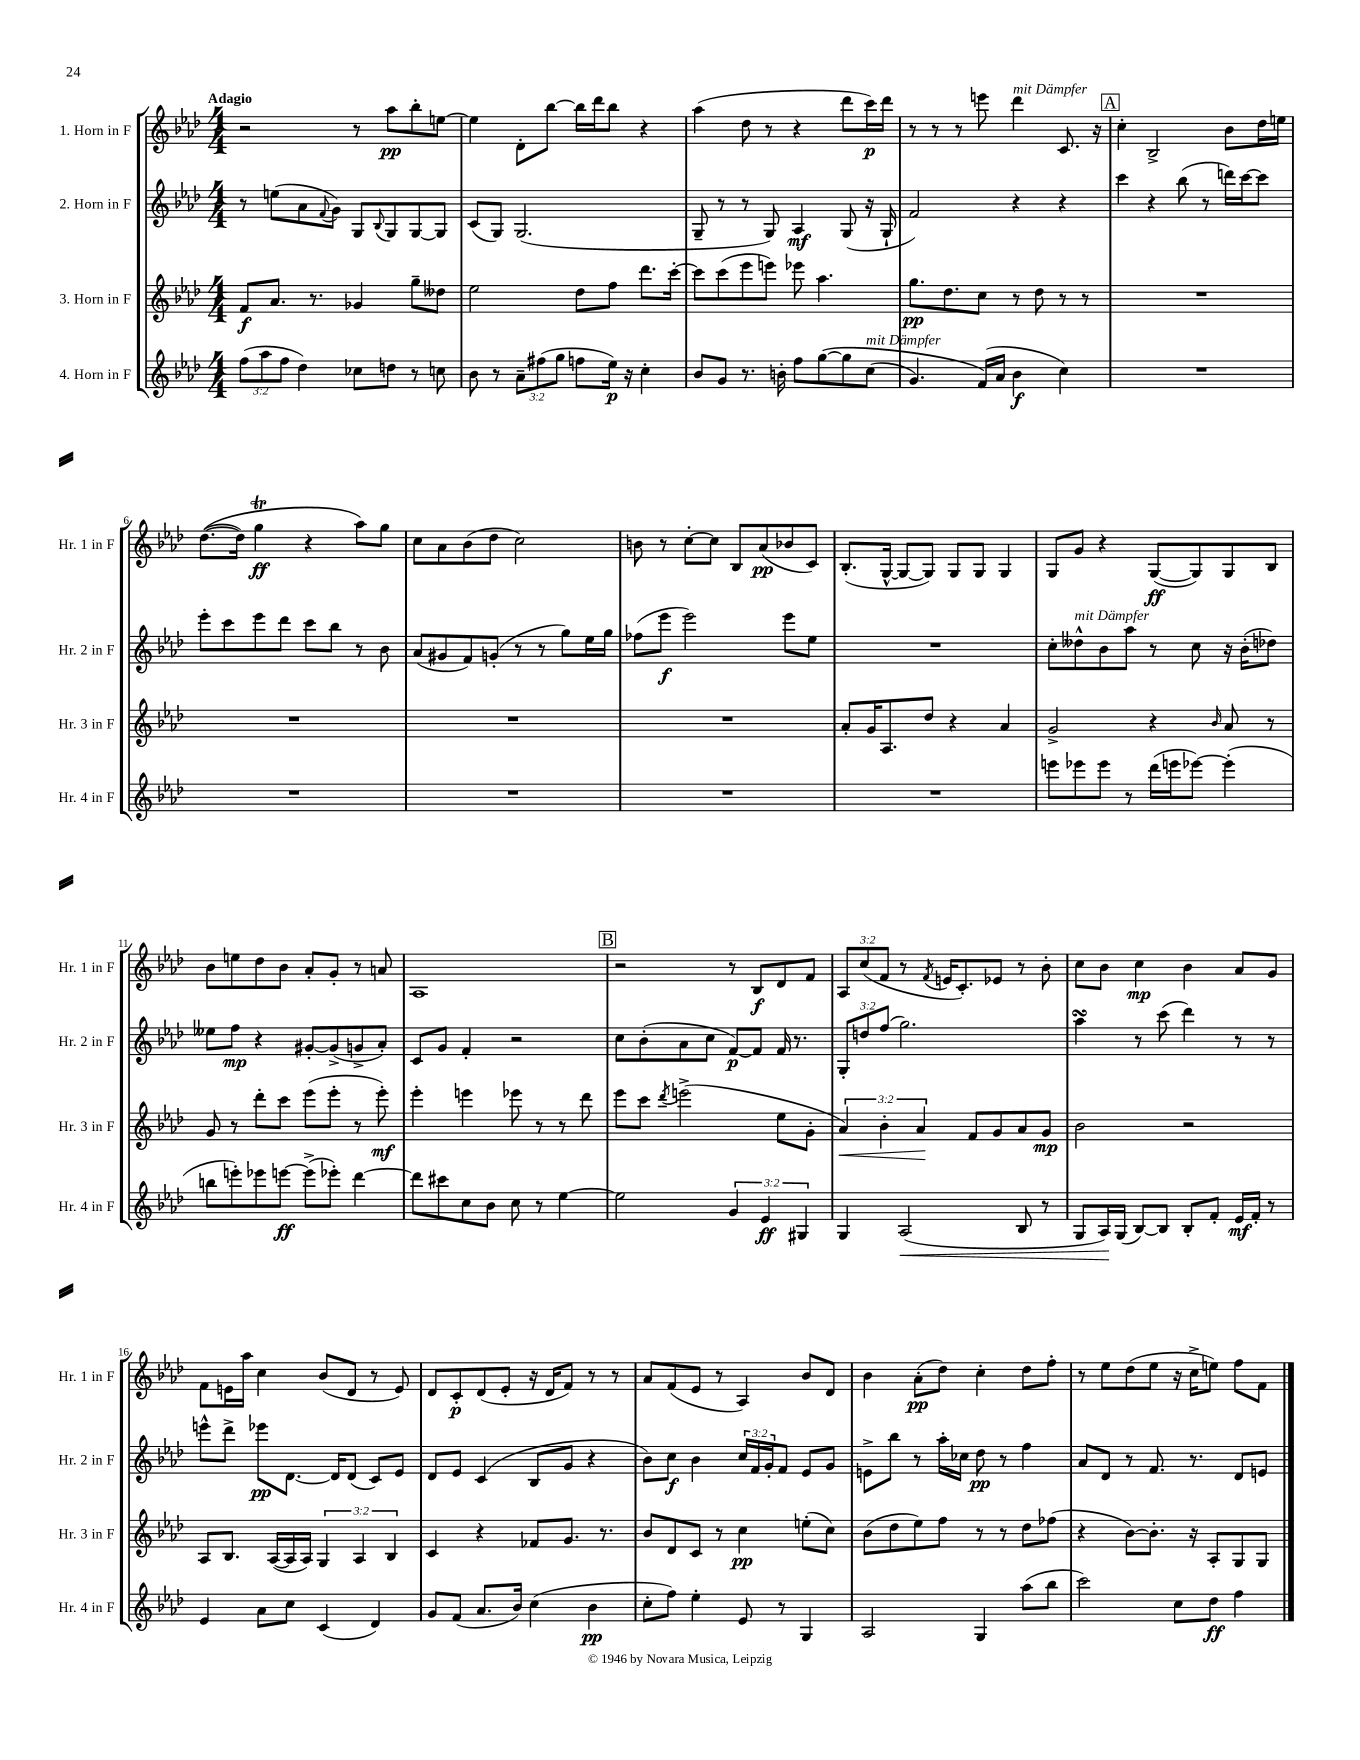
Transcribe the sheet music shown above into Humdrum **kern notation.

**kern	**kern	**kern	**kern
*staff4	*staff3	*staff2	*staff1
*clefG2	*clefG2	*clefG2	*clefG2
*k[b-e-a-d-]	*k[b-e-a-d-]	*k[b-e-a-d-]	*k[b-e-a-d-]
*M4/4	*M4/4	*M4/4	*M4/4
(12ff	8f	8r	2r
12aa-	.	.	.
.	8.a-	(8ee	.
12ff	.	.	.
4dd-)	.	8a-	.
.	8.r	.	.
.	.	8qqf	.
.	.	8g)	.
8cc-	4g-	8G	8r
.	.	8qqB-	.
8dd	.	8G	8aa-
8r	8gg~	[8G	8bb-'
8cc	8dd--	8G]	[8ee
=	=	=	=
8b-	2ee-	(8c	4ee]
8r	.	8G)	.
12a-~	.	(2.G	8d-'
(12ff#	.	.	.
.	.	.	[8bb-
12gg	.	.	.
8ff	8dd-	.	16bb-]
.	.	.	16ddd-
16ee-)	8ff	.	8bb-
16r	.	.	.
4cc'	8.ddd-	.	4r
.	[16ccc'	.	.
=	=	=	=
8b-	8ccc]	8G~	(4aa-
8g	(8ccc	8r	.
8.r	8eee-	8r	8dd-
.	8eee)	8G)	8r
16b'	.	.	.
8ff	8eee-	4A-	4r
&([8gg	4.aa-	.	.
8gg]	.	(8G	8ddd-
(8cc	.	16r	16ccc)
.	.	16G`	16ddd-
=	=	=	=
4.g)	8.gg	2f)	8r
.	.	.	8r
.	8.dd-	.	.
.	.	.	8r
(16f&)	8cc	.	8eee
16a-	.	.	.
4b-	8r	4r	4ddd-
.	8dd-	.	.
4cc)	8r	4r	8.c
.	8r	.	.
.	.	.	16r
=	=	=	=
1r	1r	4ccc	4cc'
.	.	4r	2B-^
.	.	(8bb-	.
.	.	8r	.
.	.	16ddd)	8b-
.	.	[16ccc	.
.	.	8ccc]	16dd-
.	.	.	16ee
=	=	=	=
1r	1r	8eee-'	&(([8.dd-
.	.	8ccc	.
.	.	.	16dd-])
.	.	8eee-	4gg
.	.	8ddd-	.
.	.	8ccc	4r
.	.	8bb-	.
.	.	8r	8aa-&)
.	.	8b-	8gg
=	=	=	=
1r	1r	(8a-	8cc
.	.	8g#	8a-
.	.	8f)	(8b-
.	.	(8g'	8dd-
.	.	8r	2cc)
.	.	8r	.
.	.	8gg)	.
.	.	16ee-	.
.	.	16gg	.
=	=	=	=
1r	1r	(8ff-	8b
.	.	8eee-	8r
.	.	2eee-)	[8cc'
.	.	.	8cc]
.	.	.	8B-
.	.	.	(8a-
.	.	8eee-	8b-
.	.	8ee-	8c)
=	=	=	=
1r	8a-'	1r	(8.B-'
.	16g	.	.
.	8.A-	.	[16G^^
.	.	.	8G_
.	8dd-	.	8G])
.	4r	.	8G
.	.	.	8G
.	4a-	.	4G
=	=	=	=
8eee	2g^	8cc'	8G
8eee-	.	8dd--^^	8g
8eee-	.	8b-	4r
8r	.	8aa-	.
(16ddd-	4r	8r	([8G
16eee	.	.	.
[8eee-)	.	8cc	8G])
.	16qqb-	.	.
(4eee-']	8a-	16r	8G
.	.	(16b-'	.
.	8r	8dd-)	8B-
=	=	=	=
8bb	8g	8ee--	8b-
8eee')	8r	8ff	8ee
8eee-	8ddd-'	4r	8dd-
[8eee	8ccc	.	8b-
(8eee^]	(8eee-	[8g#'	8a-'
8eee-')	8eee-'	(8g#^]	8g'
[4ddd-	8r	8g^	8r
.	8eee-')	8a-')	8a
=	=	=	=
8ddd-]	4eee-'	8c	1A-
8ccc#	.	8g	.
8cc	4eee	4f'	.
8b-	.	.	.
8cc	8eee-	2r	.
8r	8r	.	.
[4ee-	8r	.	.
.	8ddd-	.	.
=	=	=	=
2ee-]	8eee-	8cc	2r
.	8ccc	(8b-'	.
.	8qddd-	.	.
.	(2eee^	8a-	.
.	.	8cc	.
6g	.	[8f)	8r
.	.	8f]	8B-
6e-	.	.	.
.	8ee-	16f	8d-
.	.	8.r	.
6G#	.	.	.
.	8g'	.	8f
=	=	=	=
4G	6a-)	12G'	12A-
.	.	12dd	(12cc
.	6b-'	(12ff	12f
(2A-	.	2.gg)	8r
.	6a-	.	.
.	.	.	8qf
.	.	.	16e
.	.	.	8.c')
.	8f	.	.
.	8g	.	8e-
8B-	8a-	.	8r
8r	8g	.	8b-'
=	=	=	=
8G	2b-	4aa-	8cc
16A-)	.	.	8b-
(16G	.	.	.
[8B-)	.	8r	4cc
8B-]	.	(8ccc	.
8B-'	2r	4ddd-)	4b-
8f'	.	.	.
16e-	.	8r	8a-
16f'	.	.	.
8r	.	8r	8g
=	=	=	=
4e-	8A-	8eee^^	8f
.	8.B-	8ddd-^	16e
.	.	.	16aa-
8a-	.	8eee-	4cc
.	([16A-	.	.
8cc	16A-]	[8.d-	.
.	16A-)	.	.
(4c	6G	.	(8b-
.	.	16d-]	.
.	.	(8d-	8d-
.	6A-	.	.
4d-)	.	8c)	8r
.	6B-	.	.
.	.	8e-	8e)
=	=	=	=
8g	4c	8d-	8d-
(8f	.	8e-	8c'
8.a-	4r	(4c	(8d-
.	.	.	8e-'
16b-)	.	.	.
(4cc	8f-	8B-	16r
.	.	.	16d-
.	8.g	8g	8f)
4b-	.	4r	8r
.	8.r	.	.
.	.	.	8r
=	=	=	=
8cc'	8b-	8b-)	8a-
8ff)	8d-	8cc	(8f
4ee-'	8c	4b-	8e-
.	8r	.	8r
8e-	4cc	24cc	4A-)
.	.	24f	.
.	.	24g'	.
8r	.	8f	.
4G	(8ee'	8e-	8b-
.	8cc)	8g	8d-
=	=	=	=
2A-	(8b-	8e^	4b-
.	8dd-	8bb-	.
.	8ee-)	8r	(8a-'
.	8ff	16aa-'	8dd-)
.	.	16cc-	.
4G	8r	8dd-	4cc'
.	8r	8r	.
(8aa-	8dd-	4ff	8dd-
8bb-	(8ff-	.	8ff'
=	=	=	=
2ccc)	4r	8a-	8r
.	.	8d-	8ee-
.	[8b-)	8r	(8dd-
.	8.b-']	8.f	8ee-
8cc	.	.	16r
.	16r	8.r	16cc^
8dd-	8A-'	.	8ee)
4ff	8G	8d-	8ff
.	8G	8e	8f
==	==	==	==
*-	*-	*-	*-
